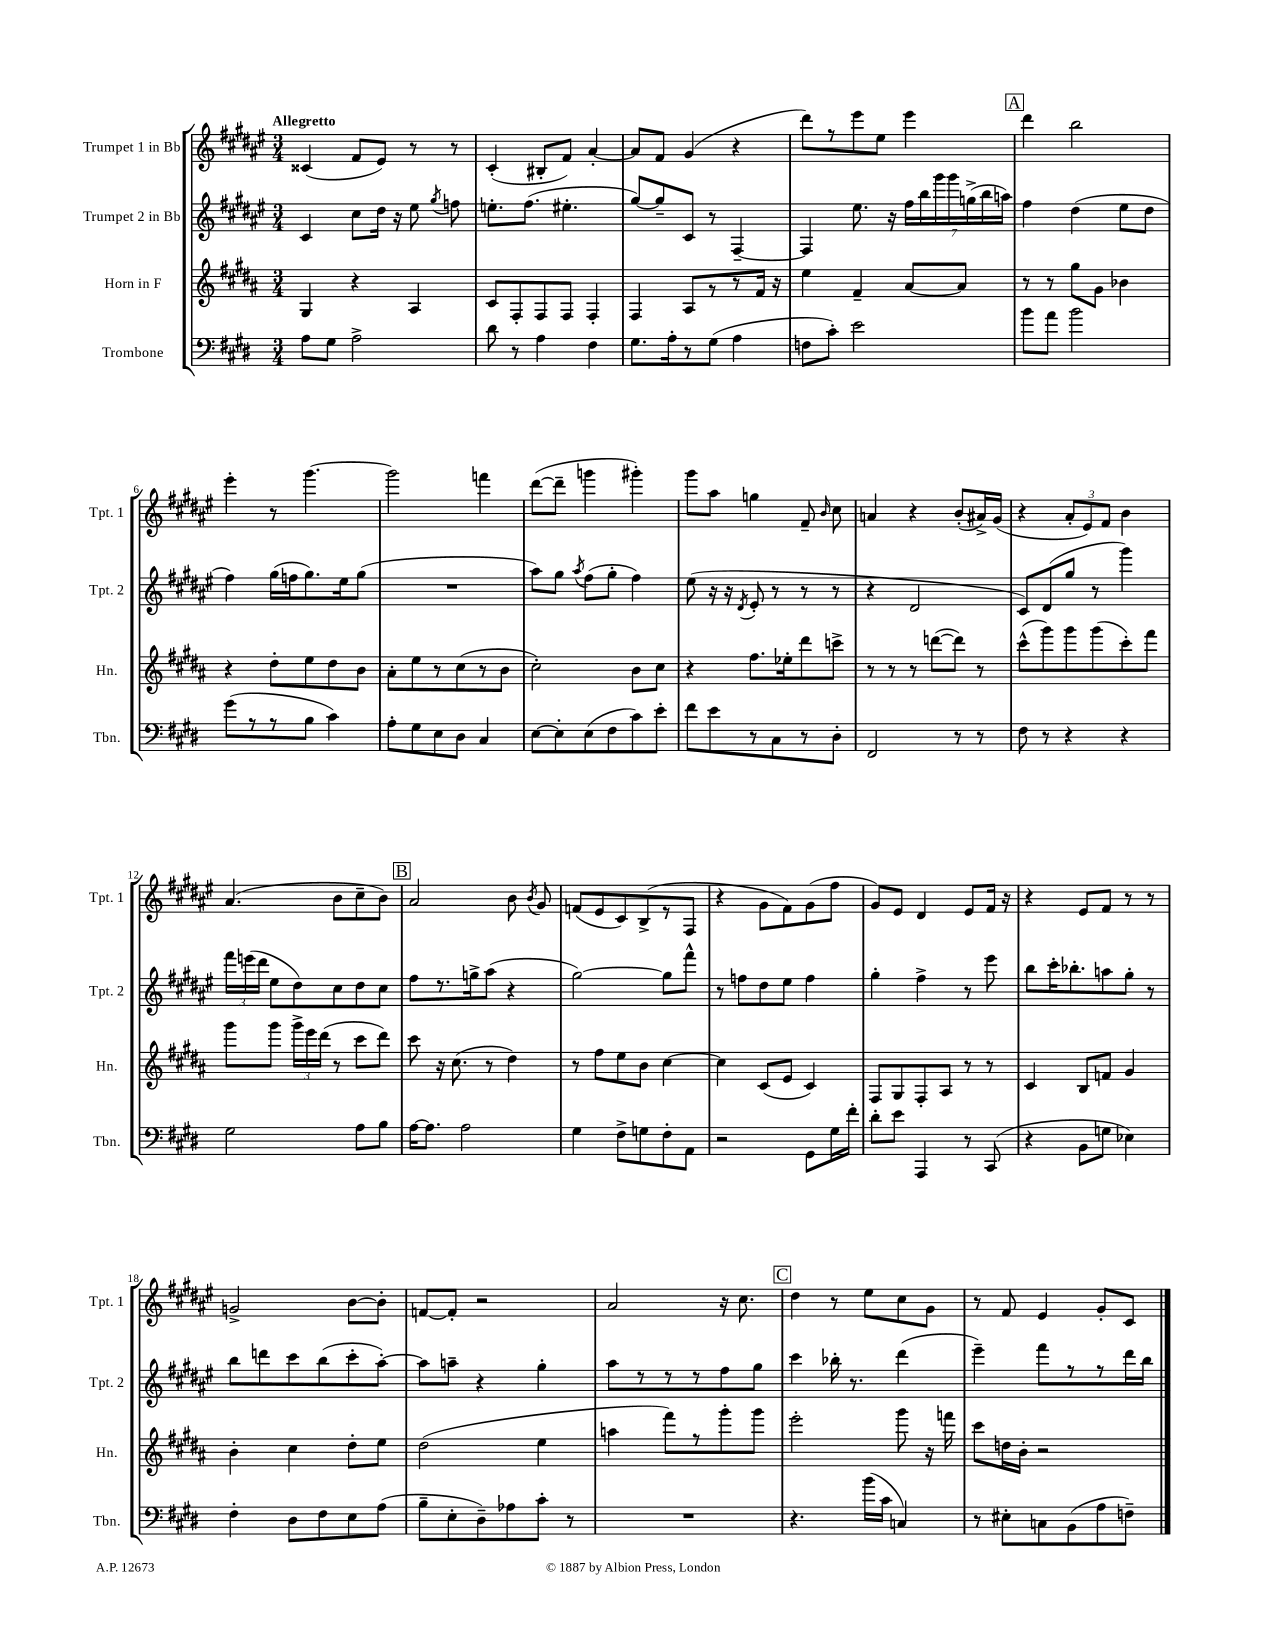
<<
\new StaffGroup <<
\new Staff = "s0" \with { instrumentName = "Trumpet 1 in Bb" shortInstrumentName = "Tpt. 1" } {
    \clef treble \key fis \major \numericTimeSignature \time 3/4 \tempo "Allegretto"
    \autoBeamOff cisis'4( fis'8[ eis'8]) r8 r8 |
    cis'4-.( bis8[-. fis'8]) ais'4~-. |
    ais'8[ fis'8] gis'4( r4 |
    dis'''8[) r8 eis'''8 eis''8] eis'''4 |
    \mark \markup { \box "A" } dis'''4 b''2 |
    eis'''4-. r8 gis'''4.~ |
    gis'''2 f'''4 |
    dis'''8[~( dis'''8]-- g'''4 gis'''4-.) |
    gis'''8[ ais''8] g''4 fis'8-- \grace { b'16 } cis''8 |
    a'4 r4 b'8[-.( ais'16->) gis'16]( |
    r4 \tuplet 3/2 { ais'8[-. eis'8) fis'8] } b'4 |
    ais'4.( b'8[ cis''8-- b'8]) |
    \mark \markup { \box "B" } ais'2 b'8 \acciaccatura { b'8 } gis'8 |
    f'8[( eis'8 cis'8) b8->( r8 fis8] |
    r4 gis'8[ fis'8) gis'8( fis''8] |
    gis'8[) eis'8] dis'4 eis'8[ fis'16] r16 |
    r4 eis'8[ fis'8] r8 r8 |
    g'2-> b'8[~ b'8]-. |
    f'8[~ f'8]-. r2 |
    ais'2 r16 cis''8. |
    \mark \markup { \box "C" } dis''4 r8 eis''8[ cis''8 gis'8] |
    r8 fis'8 eis'4 gis'8[-. cis'8] \bar "|." |
}
\new Staff = "s1" \with { instrumentName = "Trumpet 2 in Bb" shortInstrumentName = "Tpt. 2" } {
    \clef treble \key fis \major \numericTimeSignature \time 3/4
    \autoBeamOff cis'4 cis''8[ dis''16] r16 eis''8 \acciaccatura { gis''8 } f''8 |
    e''8.[-. fis''8.]( eis''4.-. |
    gis''8[~) gis''8-- cis'8] r8 fis4~-- |
    fis4 eis''8. r16 \tuplet 7/4 { fis''16[ b''16 gis'''16 gis'''16 g''16->( b''16 a''16]) } |
    \mark \markup { \box "A" } fis''4 dis''4( eis''8[ dis''8] |
    fis''4) gis''16[( f''16 gis''8.) eis''16 gis''8]( |
    R2. |
    ais''8[) gis''8] \acciaccatura { ais''8 } fis''8[( gis''8]-. fis''4) |
    eis''8( r16 r16 \acciaccatura { dis'8 } eis'8-. r8 r8 r8 |
    r4 dis'2 |
    cis'8[) dis'8( gis''8] r8 gis'''4) |
    \tuplet 3/2 { fis'''16[ e'''16( dis'''16] } eis''8[ dis''8) cis''8 dis''8 cis''8] |
    \mark \markup { \box "B" } fis''8[ r8. g''16-> ais''8]( r4 |
    gis''2~) gis''8[ fis'''8]-^ |
    r8 f''8[ dis''8 eis''8] f''4 |
    gis''4-. fis''4-> r8 eis'''8 |
    b''8[ cis'''16-. bes''8.-. a''8 gis''8]-. r8 |
    b''8[ d'''8 cis'''8 b''8( cis'''8-. ais''8]~-.) |
    ais''8[ a''8]-- r4 gis''4-. |
    ais''8[ r8 r8 r8 fis''8 gis''8] |
    \mark \markup { \box "C" } cis'''4 bes''16-. r8. dis'''4( |
    eis'''4--) fis'''8[ r8 r8 dis'''16 b''16] \bar "|." |
}
\new Staff = "s2" \with { instrumentName = "Horn in F" shortInstrumentName = "Hn." } {
    \clef treble \key b \major \numericTimeSignature \time 3/4
    \autoBeamOff gis4 r4 ais4 |
    cis'8[ fis8-. fis8 fis8] fis4-. |
    fis4 ais8[ r8 r8 fis'16] r16 |
    e''4 fis'4-- ais'8[~ ais'8] |
    \mark \markup { \box "A" } r8 r8 gis''8[ gis'8] bes'4 |
    r4 dis''8[-. e''8 dis''8 b'8] |
    ais'8[-. e''8 r8 cis''8( r8 b'8] |
    cis''2-.) b'8[ cis''8] |
    r4 fis''8.[ ees''16-. dis'''8 c'''8]-> |
    r8 r8 r8 d'''8[~( d'''8]) r8 |
    cis'''8[-^( gis'''8) gis'''8 gis'''8( cis'''8-.) fis'''8] |
    gis'''8[ gis'''8] \tuplet 3/2 { gis'''16[-> e'''16 dis'''16]( } r8 cis'''8[ dis'''8]) |
    \mark \markup { \box "B" } cis'''8 r16 cis''8.( r8 dis''4) |
    r8 fis''8[ e''8 b'8] cis''4~ |
    cis''4 cis'8[( e'8] cis'4) |
    fis8[ gis8 fis8-. ais8] r8 r8 |
    cis'4 b8[ f'8] gis'4 |
    b'4-. cis''4 dis''8[-. e''8] |
    dis''2( e''4 |
    a''4 fis'''8[) r8 gis'''8-. gis'''8] |
    \mark \markup { \box "C" } e'''2-. gis'''8 r16 f'''16 |
    cis'''8[ d''16 b'16]-. r2 \bar "|." |
}
\new Staff = "s3" \with { instrumentName = "Trombone" shortInstrumentName = "Tbn." } {
    \clef bass \key e \major \numericTimeSignature \time 3/4
    \autoBeamOff a8[ gis8] a2-> |
    dis'8 r8 a4 fis4 |
    gis8.[ a16-. r8 gis8]( a4 |
    f8[ cis'8]-.) e'2 |
    \mark \markup { \box "A" } b'8[ a'8] b'2 |
    gis'8[( r8 r8 b8] cis'4) |
    a8[-. gis8 e8 dis8] cis4 |
    e8[~ e8-. e8( fis8 cis'8) e'8]-. |
    fis'8[ e'8 r8 cis8 r8 dis8]-. |
    fis,2 r8 r8 |
    fis8 r8 r4 r4 |
    gis2 a8[ b8] |
    \mark \markup { \box "B" } a16[~ a8.] a2 |
    gis4 fis8[-> g8 fis8-. a,8] |
    r2 gis,8[ gis16 fis'16]-. |
    dis'8[-. e'8] a,,4 r8 cis,8( |
    r4 b,8[ g8] ees4) |
    fis4-. dis8[ fis8 e8 a8]( |
    b8[-- e8-. dis8--) aes8 cis'8]-. r8 |
    R2. |
    \mark \markup { \box "C" } r4. b'16[( cis'16] c4) |
    r8 eis8[-. c8 b,8( a8 f8]--) \bar "|." |
}
>>
>>
